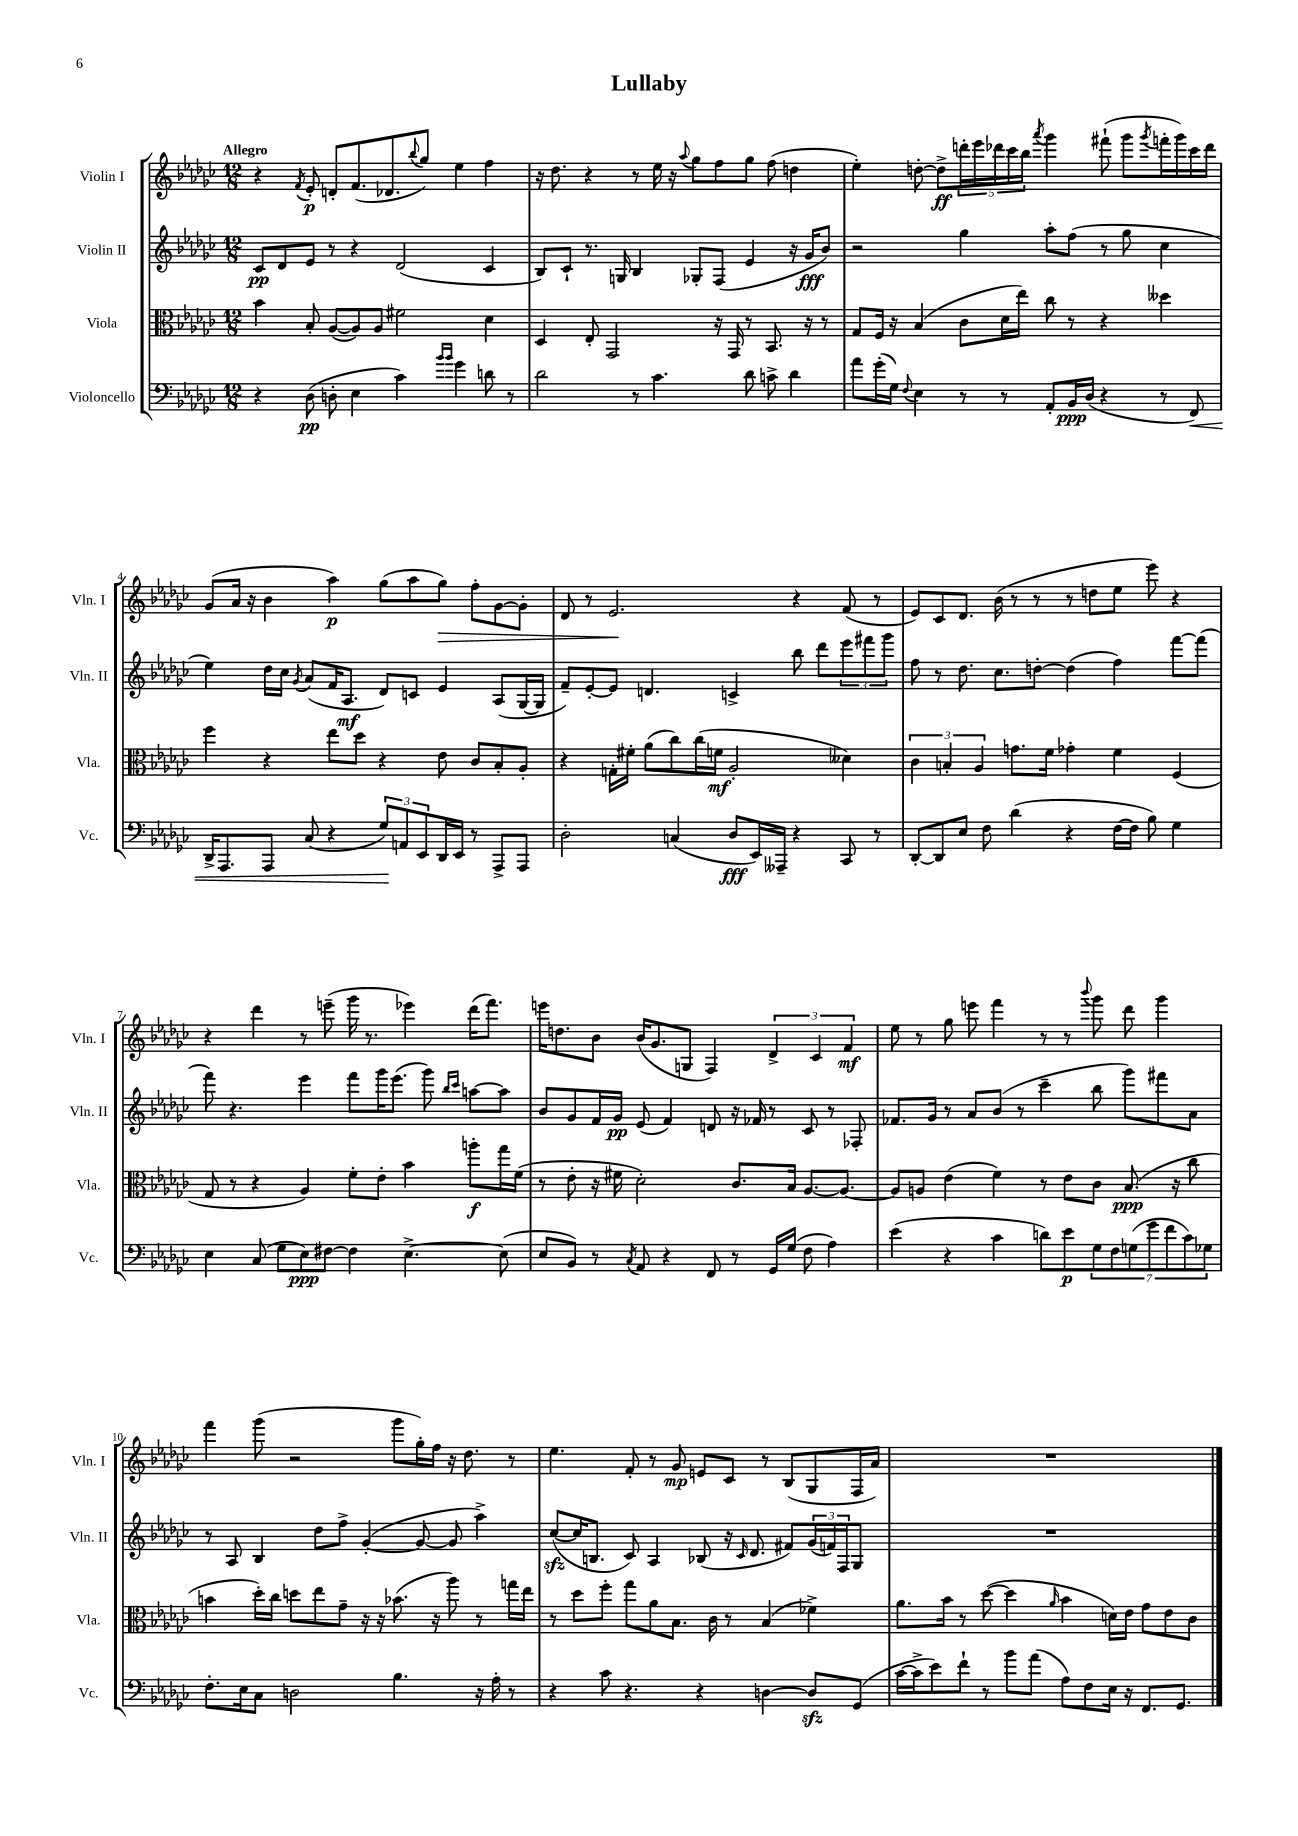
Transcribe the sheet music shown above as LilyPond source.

\header { title = "Lullaby" }
<<
\new StaffGroup <<
\new Staff = "s0" \with { instrumentName = "Violin I" shortInstrumentName = "Vln. I" } {
    \clef treble \key ges \major \numericTimeSignature \time 12/8 \tempo "Allegro"
    r4 \acciaccatura { f'8 } ees'8-.\p d'8-. f'8.( des'8. \appoggiatura { bes''8 } ges''8) ees''4 f''4 |
    r16 des''8. r4 r8 ees''16 r16 \appoggiatura { aes''8 } ges''8 f''8 ges''8 f''8( d''4 |
    ees''4-.) d''8~-. d''8->\ff \tuplet 5/4 { d'''16-. ees'''16 des'''16 ces'''16 bes''16 } \acciaccatura { aes'''8 } ges'''4 fis'''8-!( ges'''8 \acciaccatura { ges'''8 } f'''16-. ges'''16) ces'''16 des'''16 |
    ges'8( aes'16 r16 bes'4 aes''4\p) ges''8( aes''8 ges''8\>) f''8-. ges'8~ ges'8-. |
    des'8 r8 ees'2.\! r4 f'8( r8 |
    ees'8) ces'8 des'8. bes'16( r8 r8 r8 d''8 ees''8 ees'''8) r4 |
    r4 des'''4 r8 e'''8--( ges'''16 r8. ees'''4) des'''16( f'''8.) |
    e'''16 d''8. bes'8 bes'16( ges'8. g8 f4) \tuplet 3/2 { des'4-> ces'4 f'4\mf } |
    ees''8 r8 ges''8 e'''8 f'''4 r8 r8 \appoggiatura { bes'''8 } ges'''8 des'''8 ges'''4 |
    f'''4 ges'''8( r2 ges'''8 ges''16-.) f''16 r16 des''8. r8 |
    ees''4. f'8-. r8 ges'8\mp e'8 ces'8 r8 bes8( ges8 f16 aes'16) |
    R1. \bar "|." |
}
\new Staff = "s1" \with { instrumentName = "Violin II" shortInstrumentName = "Vln. II" } {
    \clef treble \key ges \major \numericTimeSignature \time 12/8
    ces'8\pp des'8 ees'8 r8 r4 des'2( ces'4 |
    bes8) ces'8-! r8. g16 bes4 ges8-. f8( ees'4 r16 ges'16\fff bes'8) |
    r2 ges''4 aes''8-. f''8( r8 ges''8 ces''4 |
    ees''4) des''16 ces''16 \acciaccatura { ges'8 } aes'8( f'16 aes8.\mf des'8) c'8 ees'4 aes8( ges16~ ges16 |
    f'8--) ees'8~-. ees'8 d'4. c'4-> bes''8 des'''8 \tuplet 3/2 { ees'''8 fis'''8 ges'''8 } |
    f''8 r8 des''8. ces''8. d''8~-. d''4( f''4) f'''8~ f'''8( |
    f'''8) r4. ees'''4 f'''8 ges'''16 ees'''8.( ges'''8) \grace { bes''16 ces'''16 } a''8~ a''8 |
    bes'8 ges'8 f'16 ges'16\pp ees'8( f'4) d'8 r16 fes'16 r8 ces'8 r8 fes8-. |
    fes'8. ges'16 r8 aes'8 bes'8( r8 ces'''4-- bes''8 ges'''8) fis'''8 aes'8 |
    r8 aes8 bes4 des''8 f''8-> ges'4~-.( ges'8~ ges'8 aes''4->) |
    ces''8~\sfz( ces''16 b8. ces'8) aes4 bes8( r16 \grace { ces'16 } des'8. fis'8) \tuplet 3/2 { ges'16( f'16) f16 } ges8 |
    R1. \bar "|." |
}
\new Staff = "s2" \with { instrumentName = "Viola" shortInstrumentName = "Vla." } {
    \clef alto \key ges \major \numericTimeSignature \time 12/8
    bes'4 bes8-. aes8~( aes8) aes8 fis'2 des'4 |
    des4 ees8-. ges,2 r16 ges,16 r8 bes,8. r16 r8 |
    ges8 f16 r16 bes4( ces'8 des'16 ees''16) ces''8 r8 r4 deses''4 |
    f''4 r4 ees''8 des''8 r4 ees'8 ces'8 bes8-. aes8-. |
    r4 g16-. fis'16-. aes'8( ces''8) ces''16( f'16\mf aes2-. deses'4) |
    \tuplet 3/2 { ces'4 b4-. aes4 } g'8. f'16 ges'4-. f'4 f4( |
    ges8 r8 r4 aes4) f'8-. ees'8-. bes'4 a''8-.\f ges''16 f'16( |
    r8 ees'8-. r16 fis'16 des'2-.) ces'8. bes16 aes8.~ aes8.~ |
    aes8 a8 ees'4( f'4) r8 ees'8 ces'8 bes8.\ppp( r16 ces''8 |
    b'4 des''16-.) ces''16 d''8 ees''8 ges'8-- r16 r16 bes'8.( r16 aes''8) r8 g''16 ees''16 |
    r8 des''8 f''8-. ges''8 aes'8 bes8. ces'16 r8 bes4( fes'4->) |
    aes'8. bes'16 r8 des''8~( des''4 \grace { aes'16 } bes'4 d'16) ees'16 ges'8 ees'8 ces'8 \bar "|." |
}
\new Staff = "s3" \with { instrumentName = "Violoncello" shortInstrumentName = "Vc." } {
    \clef bass \key ges \major \numericTimeSignature \time 12/8
    r4 des8\pp( d8-. ees4 ces'4) \grace { bes'16 bes'16 } ges'4 d'8 r8 |
    des'2 r8 ces'4. des'8 c'8-> des'4 |
    aes'8 ges'16-.( ges16) \appoggiatura { f8 } ees4 r8 r8 aes,8-. bes,16\ppp des16( r4 r8 f,8\<) |
    des,16-> aes,,8. aes,,8 ces8( r4 \tuplet 3/2 { ges8\!) a,8 ees,8 } des,16 ees,16 r8 aes,,8-> aes,,8 |
    des2-. c4( des8\fff ees,16) aeses,,16-- r4 ces,8 r8 |
    des,8~-. des,8 ees8 f8 des'4( r4 f16~ f16 bes8) ges4 |
    ees4 ces8( ges8 ees8\ppp) fis8~ fis4 ees4.~-> ees8( |
    ees8 bes,8) r8 \acciaccatura { ces8 } aes,8 r4 f,8 r8 ges,16 ges16( f8 aes4) |
    ees'4( r4 ces'4 d'8) ees'8\p \tuplet 7/4 { ges8 f8 g8( ges'8 f'8 ces'8) ges8 } |
    f8.-. ees16 ces8 d2 bes4. r16 aes16-. r8 |
    r4 ces'8 r4. r4 d4~ d8\sfz ges,8( |
    ces'16~ ces'16-> ees'8) f'8-! r8 bes'8 aes'8( aes8) f8 ees16 r16 f,8. ges,8. \bar "|." |
}
>>
>>
